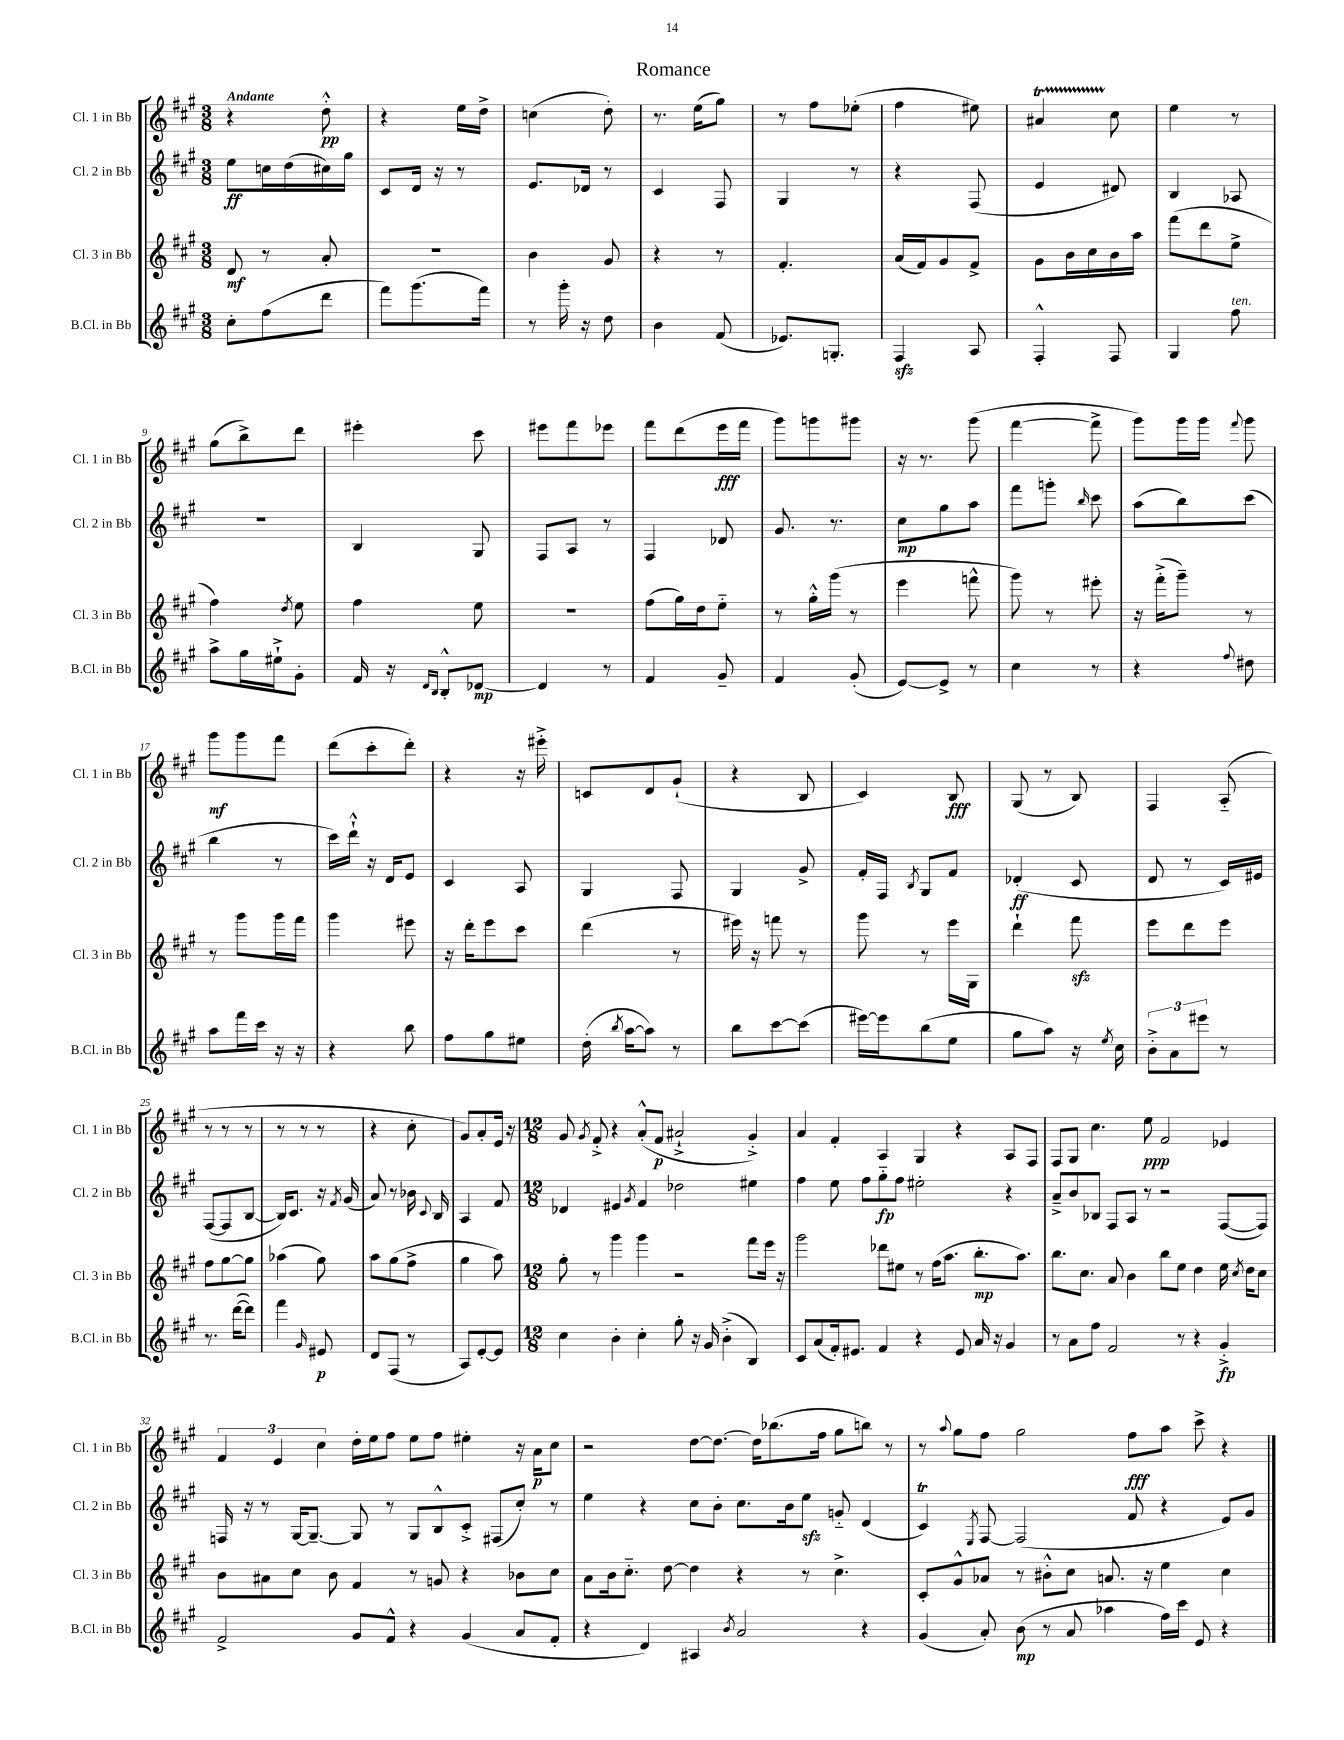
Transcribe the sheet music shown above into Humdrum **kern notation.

**kern	**kern	**kern	**kern
*staff4	*staff3	*staff2	*staff1
*clefG2	*clefG2	*clefG2	*clefG2
*k[f#c#g#]	*k[f#c#g#]	*k[f#c#g#]	*k[f#c#g#]
*M3/8	*M3/8	*M3/8	*M3/8
8cc#'\L	8d/	8ee\L	4r
(8ff#\	8r	16cc\L	.
.	.	(16dd\	.
8ddd\J	8a'/	16cc#\)	8dd'^^\
.	.	16gg#\JJ	.
=	=	=	=
8fff#\L)	4.r	8c#/L	4r
(8.ggg#\	.	16d/Jk	.
.	.	16r	.
.	.	8r	16ee\LL
16fff#\Jk)	.	.	16dd^\JJ
=	=	=	=
8r	4b\	8.e/L	(4cc\
16ggg#'\	.	.	.
16r	.	16d-/Jk	.
8dd\	8g#/	8r	8dd'\)
=	=	=	=
4b\	4r	4c#/	8.r
.	.	.	(16ee\LK
(8f#/	8r	8F#/	8gg#\J)
=	=	=	=
8.e-/L)	4.f#'/	4G#/	8r
.	.	.	8ff#\L
8.G'/J	.	.	.
.	.	8r	(8ee-'\J
=	=	=	=
4F#/	(16a/LL	4r	4ff#\
.	16f#/J)	.	.
.	8g#/	.	.
8A/	8f#^/J	(8F#/	8ee#\)
=	=	=	=
4F#'^^/	8g#\L	4e/	4a#/
.	16b\L	.	.
.	16cc#\	.	.
8F#/	16b\	8d#/)	8cc#\
.	16aa\JJ	.	.
=	=	=	=
4G#/	(8fff#\L	4B/	4ee\
.	8ddd\	.	.
8ff#\	8ee^\J	8A-/	8r
=	=	=	=
8aa^\L	4ff#\)	4.r	(8gg#\L
16gg#\L	.	.	8bb^\)
16ee#`^\J	.	.	.
.	8qdd/	.	.
8g#'\J	8ee\	.	8ddd\J
=	=	=	=
16f#/	4ff#\	4B/	4eee#'\
16r	.	.	.
16qqd/LL	.	.	.
16qqB/JJ	.	.	.
8B'^^/L	.	.	.
[8d-/J	8ee\	8G#/	8ccc#\
=	=	=	=
4d-/]	4.r	8F#/L	8eee#\L
.	.	8A/J	8fff#\
8r	.	8r	8eee-\J
=	=	=	=
4f#/	(8ff#\L	4F#/	8fff#\L
.	16gg#\L)	.	(8ddd\
.	16dd\J	.	.
8g#~/	8ee'~\J	8d-/	16eee\L
.	.	.	16fff#\JJ
=	=	=	=
4f#/	8r	8.g#/	8ggg#\L)
.	16gg#'^^\LL	.	8ggg\
.	(16ggg#\JJ	8.r	.
(8g#'/	8r	.	8ggg#\J
=	=	=	=
[8e/L)	4eee\	8cc#\L	16r
.	.	.	8.r
8e^/]J	.	8gg#\	.
8r	8fff^^\	8aa\J	(8ggg#\
=	=	=	=
4cc#\	8ggg#\)	8fff#\L	[4fff#\
.	8r	8ggg'\J	.
.	.	16qqbb/	.
8r	8eee#'\	8ccc#\	8fff#^\]
=	=	=	=
4r	16r	(8aa\L	8ggg#\L)
.	(16fff#'^\LK	.	.
.	8ggg#~\J)	8bb\)	16ggg#\L
.	.	.	16ggg#\JJ
8qqff#/	.	.	8qqfff#/
8dd#\	8r	(8ccc#\J	8ggg#\
=	=	=	=
8aa\L	8r	4bb\	8ggg#\L
16fff#\L	8ggg#\L	.	8ggg#\
16ccc#\JJ	.	.	.
16r	16ggg#\L	8r	8fff#\J
16r	16fff#\JJ	.	.
=	=	=	=
4r	4ggg#\	16ccc#\LL)	(8ddd\L
.	.	16ddd`^^\JJ	.
.	.	16r	8ccc#'\
.	.	16d/LK	.
8bb\	8eee#\	8e/J	8ddd'\J)
=	=	=	=
8ff#\L	16r	4c#/	4r
.	16ddd'\LK	.	.
8gg#\	8eee\	.	.
8ee#\J	8ccc#\J	8A/	16r
.	.	.	16eee#'^\
=	=	=	=
(16dd'\	(4ddd\	4G#/	8c/L
8qbb/	.	.	.
[16aa\LK	.	.	.
8aa\]J)	.	.	8d/
8r	8r	8F#/	(8g#`/J
=	=	=	=
8bb\L	16eee#\)	4G#/	4r
.	16r	.	.
[8ccc#\	8fff\	.	.
(8ccc#\]J	8r	8g#^/	8B/
=	=	=	=
[16eee#\LL)	8ggg#\	16f#'/LL	4c#/)
16eee#\]J	.	16F#/JJ	.
.	.	8qB/	.
(8bb\	8r	8G#/L	.
8ee\J	16eee\LL	8f#/J	8B/
.	16G#\JJ	.	.
=	=	=	=
8gg#\L	4ddd`\	(4d-'/	(8G#/
8aa\J)	.	.	8r
16r	8fff#\	8c#/	8B/)
8qee/	.	.	.
16cc#\	.	.	.
=	=	=	=
12b'^\L	8eee\L	8d/	4F#/
12a\	.	.	.
.	8ddd\	8r	.
12eee#\J	.	.	.
8r	8eee\J	16c#/LL)	(8A'~/
.	.	16e#/JJ	.
=	=	=	=
8.r	8ff#\L	([8F#/L	8r
.	[8gg#\	8F#/]	8r
([16ddd\LK	.	.	.
8ddd\]J)	8gg#\]J	[8B/J	8r
=	=	=	=
4fff#\	(4aa-\	16B/]LK)	8r
.	.	8.c#/J	.
.	.	.	8r
16qqg#/	.	.	.
8e#/	8gg#\)	16r	8r
.	.	8qf#/	.
.	.	(16g#/	.
=	=	=	=
8d/L	8aa\L	8a/)	4r
(8F#/J	(8gg#\	8r	.
8r	8ff#^\J	16b-\	8cc#'\
.	.	8qqc#/	.
.	.	16B/	.
=	=	=	=
8A/L)	4gg#\	4A/	8g#/L)
[8e'/	.	.	8a'/
8e/]J	8aa\)	8f#/	16e/Jk
.	.	.	16r
=	=	=	=
*M12/8	*M12/8	*M12/8	*M12/8
4cc#\	8gg#'\	4d-/	8g#/
.	.	.	8qg#/
.	8r	.	8f#'^/
4b'\	4ggg#\	4e#/	4r
.	.	8qg#/	.
4cc#'\	4ggg#\	4f#/	(8a'^^/L
.	.	.	8f#/J
8gg#'\	2r	2dd-\	2a#`^/
16r	.	.	.
16g#/	.	.	.
(4b'^\	.	.	.
4B/)	8fff#\L	4ee#\	4g#'^/)
.	16eee\Jk	.	.
.	16r	.	.
=	=	=	=
8c#/L	2ggg#\	4ff#\	4a/
(8a/	.	.	.
16f#'/k)	.	8ee\	4f#'/
8.e#/J	.	.	.
.	.	8ff#\L	.
4f#/	8ddd-\L	8gg#'~\	4A/
.	8ee#\J	8ff#\J	.
4r	8r	2ee#'\	4G#/
.	(16ff#\LK	.	.
.	8.aa\J	.	.
8e#/	.	.	4r
16a/	8.bb'\L	.	.
16r	.	.	.
4g#/	.	4r	8A/L
.	8.aa\J)	.	.
.	.	.	8F#/J
=	=	=	=
8r	8.bb\L	8a~^/L	8F#/L
8a\L	.	8b/	8G#/J
.	8.cc#\J	.	.
8ff#\J	.	8B-/J	4.cc#\
2f#/	8a/	8F#/L	.
.	4b\	8A/J	.
.	.	8r	8ee\
.	8bb\L	2r	2f#/
8r	8ee\J	.	.
4r	4dd\	.	.
4g#'^/	16ee\	([8F#/L	4e-/
.	8qcc#/	.	.
.	16dd\LK	.	.
.	8cc#\J	8F#/]J)	.
=	=	=	=
2f#^/	8b\L	16F/	6f#/
.	.	16r	.
.	8a#\	8r	.
.	.	.	6e/
.	8cc#\J	[16G#/LK	.
.	.	8.G#~/_J	.
.	.	.	6cc#\
.	8b\	.	.
8g#/L	4f#/	8G#/]	16dd'\LL
.	.	.	16ee\J
8f#^^/J	.	8r	8ff#\J
4r	8r	8G#/L	8ee\L
.	8g/	8B^^/	8ff#\J
(4g#/	4r	8c#'^/J	4ee#'\
.	.	(8F#/L	.
8a/L	8b-\L	8cc#'/J)	16r
.	.	.	16a\LK
8f#'/J	8cc#\J	8r	8cc#\J
=	=	=	=
4r	8a\L	4ee\	2r
.	16b\k	.	.
.	8.cc#'~\J	.	.
4d/)	.	4r	.
.	[8dd\	.	.
4A#/	4dd\]	8cc#\L	[8dd\L
.	.	8b'\J	8.dd\_J
8qb/	.	.	.
2a/	4r	8.cc#\L	.
.	.	.	16dd\]LK
.	.	.	(8.bb-\
.	.	16b\k	.
.	8r	8ee\J	.
.	.	.	16ff#\Jk
.	4.cc#^\	8g'~/	8gg#\L
4r	.	(4d/	8bb\J)
.	.	.	8r
=	=	=	=
(4g#/	8c#'/L	4c#/)	8r
.	.	.	8qqaa/
.	8g#^^/	.	8gg#\L
.	.	8qE/	.
8a'/)	8a-/J	[8F#/	8ff#\J
(8b\	8r	(2F#/]	2gg#\
8r	8b#'^^\L	.	.
8a/	8cc#\J	.	.
4aa-\	8.a/	.	.
.	.	8f#/	8ff#\L
.	16r	.	.
16ff#\LL)	4ee\	4r	8aa\J
16ccc#\JJ	.	.	.
8e/	.	.	8ccc#^\
4r	4cc#\	8e/L)	4r
.	.	8g#/J	.
==	==	==	==
*-	*-	*-	*-
